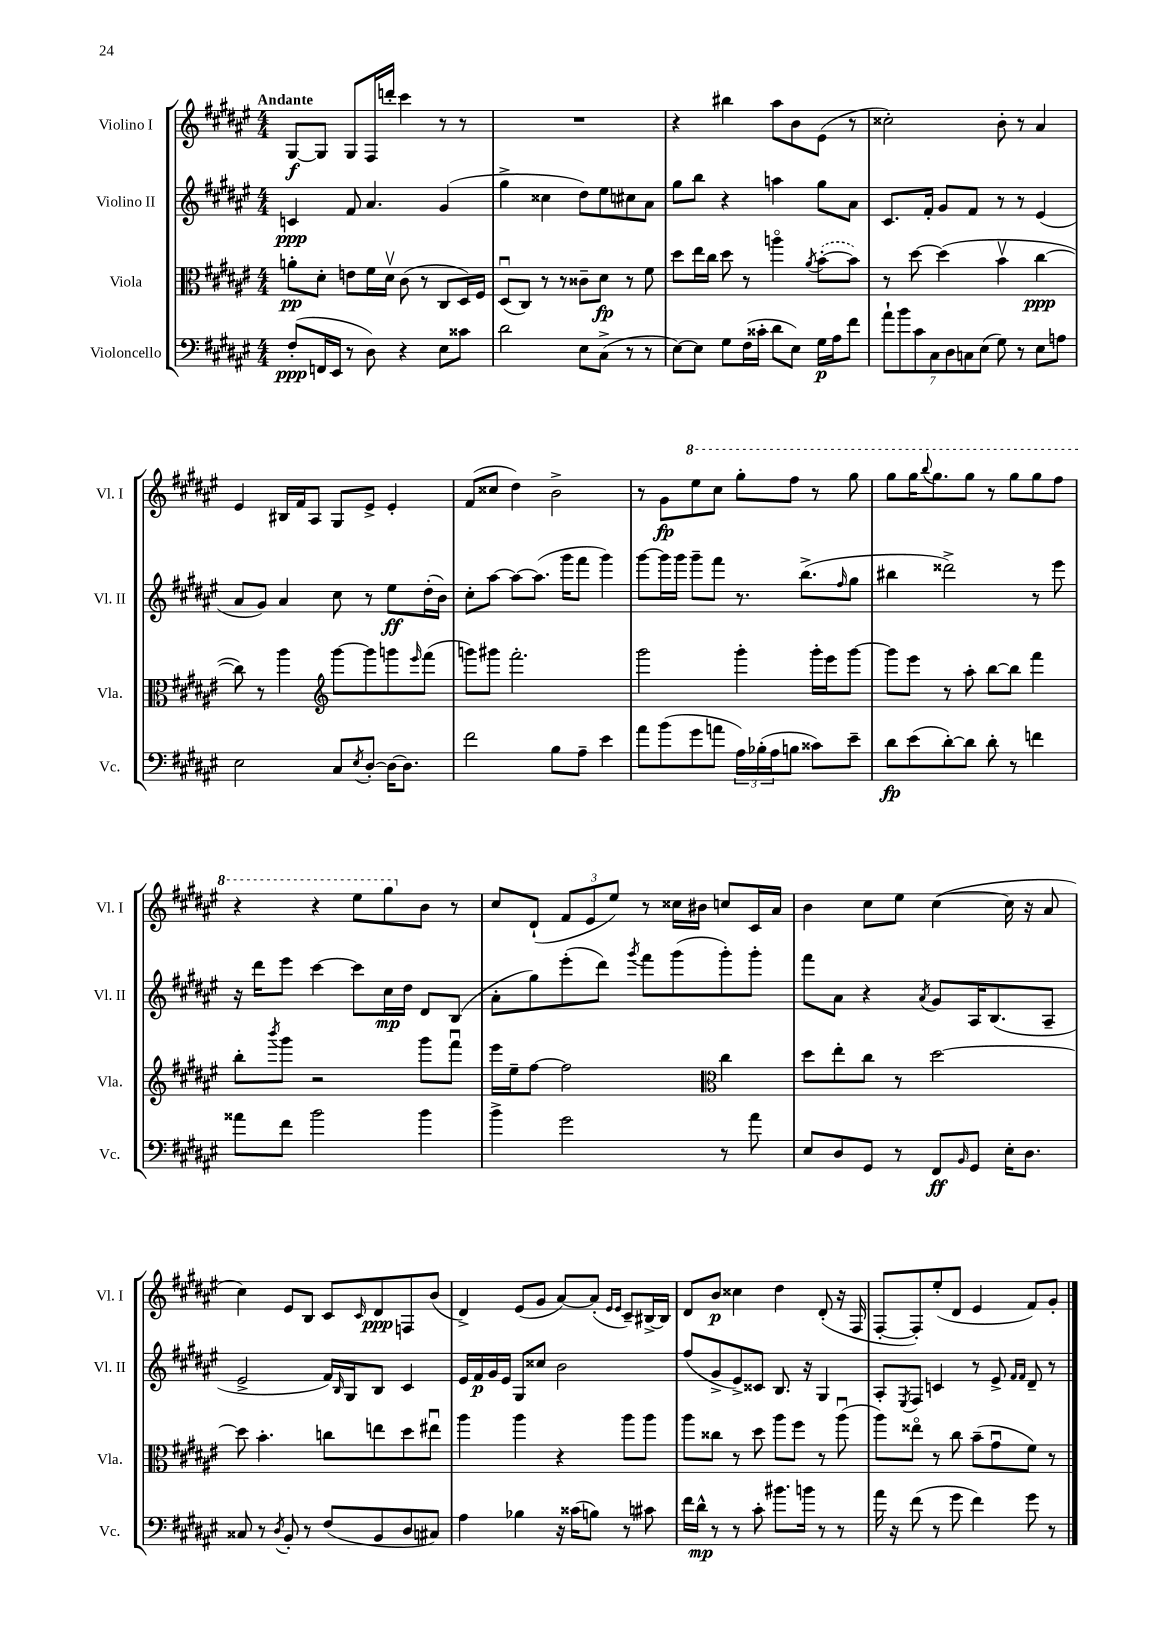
<<
\new StaffGroup <<
\new Staff = "s0" \with { instrumentName = "Violino I" shortInstrumentName = "Vl. I" } {
    \clef treble \key fis \major \numericTimeSignature \time 4/4 \tempo "Andante"
    gis8~\f gis8 gis8 fis16 d'''16-. cis'''4 r8 r8 |
    R1 |
    r4 bis''4 ais''8 b'8 eis'8( r8 |
    cisis''2-.) b'8-. r8 ais'4 |
    eis'4 bis16 fis'16 ais8 gis8 eis'8-> eis'4-. |
    fis'8( cisis''8 dis''4) b'2-> |
    r8 gis'8\fp \ottava #1 eis'''8 cis'''8 gis'''8-. fis'''8 r8 gis'''8 |
    gis'''8 gis'''16 \appoggiatura { b'''8 } gis'''8. gis'''8 r8 gis'''8 gis'''8 fis'''8 |
    r4 r4 eis'''8 gis'''8 \ottava #0 b'8 r8 |
    cis''8 dis'8-!( \tuplet 3/2 { fis'8 eis'8 eis''8) } r8 cisis''16 bis'16 c''8 cis'16 ais'16 |
    b'4 cis''8 eis''8 cis''4~( cis''16 r16 ais'8 |
    cis''4) eis'8 b8 cis'8 \grace { cis'16 } dis'8\ppp f8 b'8( |
    dis'4->) eis'8( gis'8 ais'8~) ais'8-.( \grace { eis'16 eis'16 } cis'8--) bis16~-> bis16 |
    dis'8 b'8\p cisis''4 dis''4 dis'8-.( r16 fis16 |
    fis8~-. fis8-.) eis''8-.( dis'8 eis'4 fis'8) gis'8-. \bar "|." |
}
\new Staff = "s1" \with { instrumentName = "Violino II" shortInstrumentName = "Vl. II" } {
    \clef treble \key fis \major \numericTimeSignature \time 4/4
    c'4\ppp fis'8 ais'4. gis'4( |
    gis''4-> cisis''4 dis''8) eis''8 cis''8 ais'8 |
    gis''8 b''8 r4 a''4 gis''8 ais'8 |
    cis'8. fis'16-. gis'8 fis'8 r8 r8 eis'4( |
    ais'8 gis'8) ais'4 cis''8 r8 eis''8\ff dis''16-.( b'16) |
    cis''8-. ais''8~ ais''8~ ais''8.( gis'''16 fis'''8 gis'''4) |
    gis'''8~ gis'''16 gis'''16 gis'''8-- fis'''8 r8. b''8.->( \grace { fis''16 } gis''8 |
    bis''4 disis'''2->) r8 eis'''8 |
    r16 dis'''16 eis'''8 cis'''4~ cis'''8 cis''16\mp dis''16 dis'8 b8( |
    ais'8-. gis''8) eis'''8-.( dis'''8) \acciaccatura { gis'''8 } fis'''8 gis'''8( gis'''8-.) gis'''8-. |
    fis'''8 ais'8 r4 \acciaccatura { ais'8 } gis'8 ais16 b8.( ais8-- |
    eis'2-> fis'16) \grace { b16 } gis16 b8 cis'4 |
    eis'16 fis'16\p gis'16 eis'16 gis8 cisis''8 b'2 |
    fis''8( gis'8-> eis'8->) cisis'8 b8. r16 gis4 |
    ais8-. \acciaccatura { eis8 } fis8 c'4 r8 eis'8-> \grace { fis'16 fis'16 } dis'8-- r8 \bar "|." |
}
\new Staff = "s2" \with { instrumentName = "Viola" shortInstrumentName = "Vla." } {
    \clef alto \key fis \major \numericTimeSignature \time 4/4
    a'8-.\pp dis'8-. e'8 fis'16 dis'16\upbow cis'8( r8 cis8 dis16) fis16 |
    dis8\downbow( cis8) r8 r8 cisis'8-- dis'8\fp r8 fis'8 |
    dis''8 eis''16 cis''16 dis''8 r8 a''4\flageolet \acciaccatura { ais'8 } \once \slurDashed b'8~-.( b'8) |
    r8 dis''8~ dis''4( b'4\upbow cis''4~\ppp |
    cis''8) r8 ais''4 \clef treble gis'''8~ gis'''8 g'''8 \grace { eis'''16 } fis'''8( |
    g'''8) gis'''8 fis'''2.-. |
    gis'''2 gis'''4-. gis'''16-. eis'''16 gis'''8~ |
    gis'''8 eis'''8 r8 ais''8-. b''8~ b''8 fis'''4 |
    b''8-. \acciaccatura { b'''8 } gis'''8 r2 gis'''8 fis'''8\downbow |
    eis'''16 eis''16-- fis''8~ fis''2 \clef alto cis''4 |
    dis''8 eis''8-. cis''8 r8 dis''2~ |
    dis''8 b'4.-. c''8 e''8 dis''8 eis''8\downbow |
    ais''4 ais''4 r4 ais''8 ais''8 |
    ais''8 cisis''8 r8 dis''8 ais''8 fis''8 r8 ais''8\downbow( |
    ais''8) eisis''8\flageolet r8 cis''8 b'8--( gis'8\downbow fis'8) r8 \bar "|." |
}
\new Staff = "s3" \with { instrumentName = "Violoncello" shortInstrumentName = "Vc." } {
    \clef bass \key fis \major \numericTimeSignature \time 4/4
    fis8-.\ppp( f,16 eis,16 r8 dis8) r4 eis8 cisis'8 |
    dis'2 eis8 cis8->( r8 r8 |
    eis8~) eis8 gis8 fis16( cisis'16-. dis'8 eis8) gis16\p ais16 fis'8 |
    \tuplet 7/4 { ais'8-! b'8 cis'8 cis8 dis8 c8 eis8( } gis8) r8 eis8 a8 |
    eis2 cis8 \acciaccatura { eis8 } dis8~-. dis16~ dis8. |
    fis'2 b8 ais8-- eis'4 |
    ais'8 b'8( gis'8 a'8 \tuplet 3/2 { ais16) bes16-.( ais16 } b8 cisis'8) eis'8-- |
    dis'8\fp eis'8( dis'8~-.) dis'8 dis'8-. r8 f'4 |
    aisis'8 fis'8 b'2 b'4 |
    b'4-> gis'2 r8 ais'8 |
    eis8 dis8 gis,8 r8 fis,8\ff \grace { b,16 } gis,8 eis16-. dis8. |
    cisis8 r8 \acciaccatura { dis8 } b,8-. r8 fis8( b,8 dis8 cis8) |
    ais4 bes4 r16 cisis'16( b8) r8 cis'8 |
    fis'16 dis'16-^\mp r8 r8 cis'8-. bis'8. b'16 r8 r8 |
    ais'16 r16 fis'8( r8 gis'8 fis'4) gis'8 r8 \bar "|." |
}
>>
>>
\layout { \context { \Score \remove "Bar_number_engraver" } }
